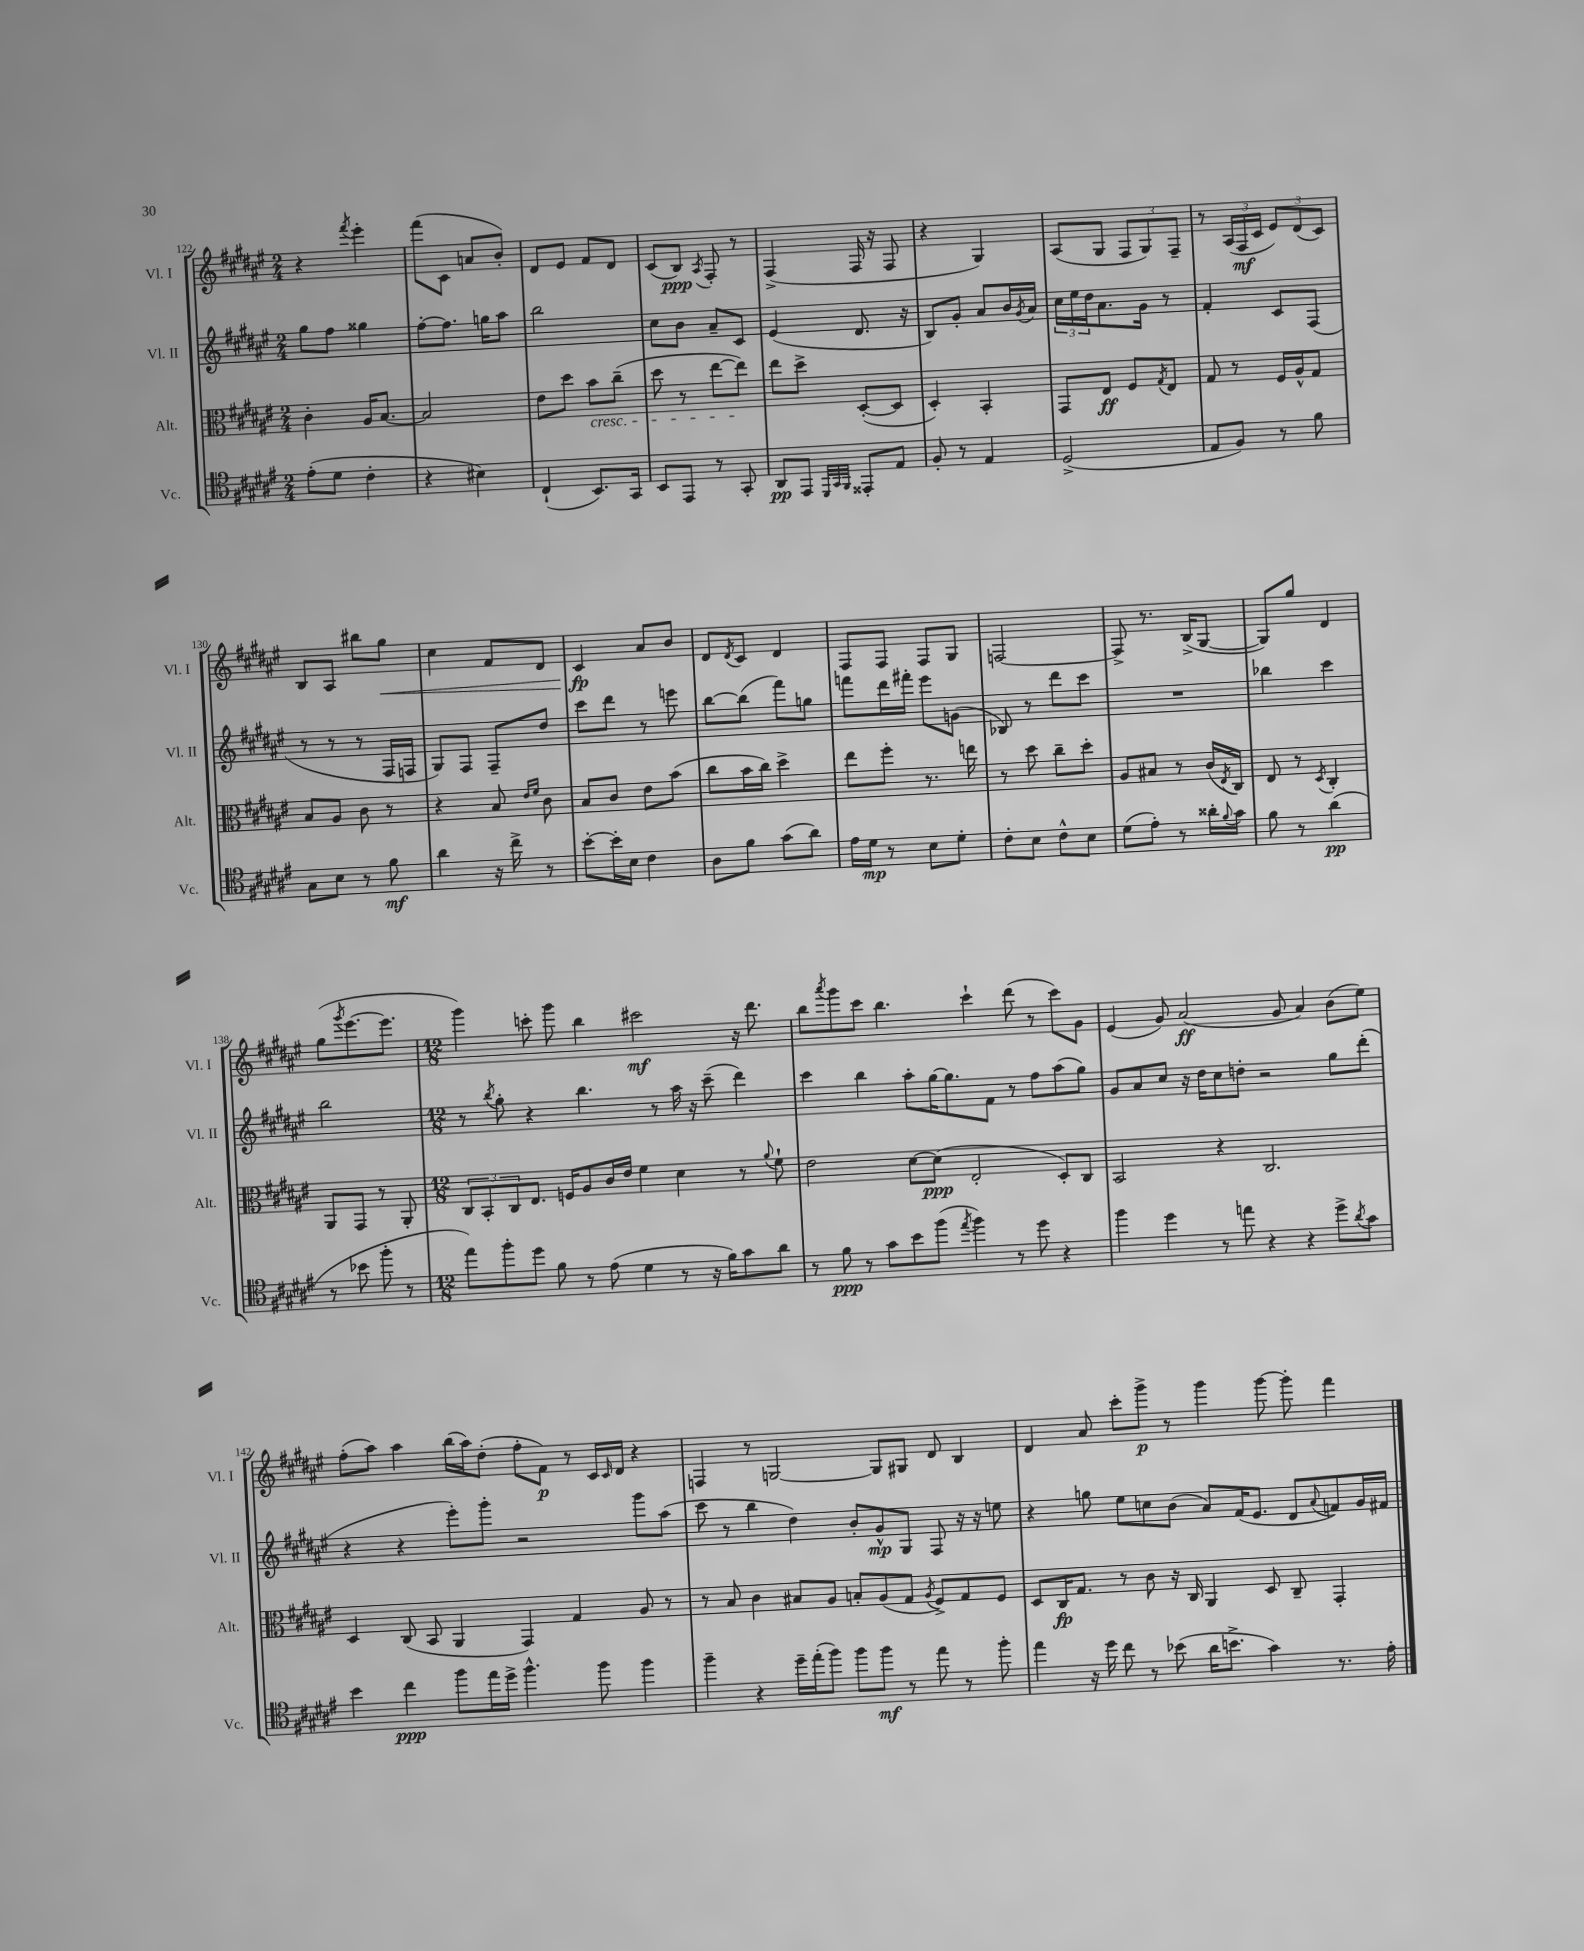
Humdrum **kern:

**kern	**kern	**kern	**kern
*staff4	*staff3	*staff2	*staff1
*clefC4	*clefC3	*clefG2	*clefG2
*k[f#c#g#d#a#e#]	*k[f#c#g#d#a#e#]	*k[f#c#g#d#a#e#]	*k[f#c#g#d#a#e#]
*M2/4	*M2/4	*M2/4	*M2/4
(8e#'\L	4c#'\	8gg#\L	4r
8d#\J	.	8ff#\J	.
.	.	.	8qfff#/
4c#'\	16A#/LK	4gg##\	4eee#'\
.	[8.B/J	.	.
=	=	=	=
4r	2B/]	[8ff#'\L	(8fff#\L
.	.	8.ff#\]J	8c#\J
4B#\)	.	.	8a/L
.	.	16gg\LK	.
.	.	8aa#\J	8b'/J)
=	=	=	=
(4C#`/	8e#\L	2bb\	8d#/L
.	8dd#\J	.	8e#/J
8.BB/L)	8b\L	.	8f#/L
.	(8cc#~\J	.	8d#/J
16GG#/Jk	.	.	.
=	=	=	=
8BB/L	8dd#\	8cc#\L	(8c#/L
8EE#/J	8r	8b\J	8B/J)
.	.	.	8qA#/
8r	[8ee#\L	8a#~/L	8F#'/
8GG#'/	8ee#\]J)	8c#/J	8r
=	=	=	=
8AA#/L	8ee#\L	(4e#/	(4F#^/
8EE#/J	8dd#^\J	.	.
32qqDD#/LLL	.	.	.
32qqGG#/	.	.	.
32qqFF#/JJJ	.	.	.
8EE##'/L	([8D#'/L	8.d#/	16F#/
.	.	.	16r
8E#/J	8D#/]J	.	8F#/
.	.	16r	.
=	=	=	=
8F#'/	4D#'/)	8B/L)	4r
8r	.	8g#'/J	.
4E#/	4BB'/	8a#/L	4G#/)
.	.	16b/L	.
.	.	8qg#/	.
.	.	16a#/JJ	.
=	=	=	=
(2D#^/	8GG#/L	24cc#\LL	(8A#/L
.	.	24ee#\	.
.	.	24dd#\J	.
.	8E#/J	8.a#\	8G#/J
.	8F#/L	.	12F#/L
.	.	16g#\Jk	.
.	.	.	12G#/)
.	8qG#/	.	.
.	8E#/J	8r	.
.	.	.	12F#~/J
=	=	=	=
8E#/L	8G#/	4f#'/	8r
8F#/J)	8r	.	(24A#/LL
.	.	.	24F#/
.	.	.	24c#/JJ
8r	16F#/LL	8c#/L	12e#/L)
.	16A#^^/J	.	.
.	.	.	(12d#/
8f#\	8G#/J	(8F#/J	.
.	.	.	12c#/J)
=	=	=	=
8G#\L	8B/L	8r	8B/L
8B\J	8A#/J	8r	8A#/J
8r	8c#\	8r	8bb#\L
8f#\	8r	16F#/LL	8gg#\J
.	.	16F/JJ	.
=	=	=	=
4a#\	4r	8G#/L)	4cc#\
.	.	8F#/J	.
16r	8B/	8F#~/L	8f#/L
16cc#^\	.	.	.
.	16qqe#/LL	.	.
.	16qqf#/JJ	.	.
8r	8c#\	8dd#/J	8d#/J
=	=	=	=
[8b'\L	8B/L	8ccc#\L	4c#/
16b'\]L	8c#/J	8ddd#\J	.
16B\JJ	.	.	.
4c#\	8e#\L	8r	8a#/L
.	(8b\J	8eee\	8b/J
=	=	=	=
8A#\L	8cc#\L	[8bb\L	8d#/L
.	.	.	8qd#/
8f#\J	16b\L	(8bb\]J	8c#/J
.	16cc#\JJ)	.	.
(8g#\L	4dd#^\	8fff#\L)	4d#/
8a#\J)	.	8gg\J	.
=	=	=	=
16e#\LL	8ee#\L	8fff\L	8F#/L
16d#\JJ	.	.	.
8r	8ff#'\J	16ddd#\L	8F#/J
.	.	16fff#'\JJ	.
8B\L	8.r	8eee#\L	8F#/L
8d#'\J	.	(8g\J	8G#/J
.	16ee\	.	.
=	=	=	=
8c#'\L	8r	8B-/)	[2F/
8B\J	8dd#\	8r	.
8c#^^\L	8cc#~\L	8ddd#\L	.
8B\J	8dd#'\J	8ccc#\J	.
=	=	=	=
(8d#\L	8A#/L	2r	8F^/]
8e#'\J)	8B#/J	.	8.r
8r	8r	.	.
.	.	.	(16B^/LK
16a##'\LL	(16c#/LL	.	[8G#/J
8qqf#/	8qE#/	.	.
16g#\JJ	16C#/JJ)	.	.
=	=	=	=
8f#\	8E#/	4bb-\	8G#/]L)
8r	8r	.	8gg#/J
.	8qD#/	.	.
(4a#\	4C#'/	4ccc#\	4d#/
=	=	=	=
8r	8AA#/L	2bb\	(8gg#\L
.	.	.	8qggg#/
8b-\	8GG#/J	.	[8.eee#\
8ff#'\	8r	.	.
.	.	.	8.eee#\]J
8r	8AA#'/	.	.
=	=	=	=
*M12/8	*M12/8	*M12/8	*M12/8
8ee#\L)	12C#/L	8r	4ggg#\)
.	12BB'/	.	.
.	.	8qbb/	.
8ff#'\	.	8gg#'\	.
.	12C#/	.	.
8dd#\J	8.E#/J	4r	8ccc'\
8f#\	.	.	8ggg#\
.	16F/LK	.	.
8r	8A#/	4.bb\	4bb\
(8e#\	16c#/L	.	.
.	16e#/JJ	.	.
4d#\	4f#\	.	2ccc#\
.	.	8r	.
8r	4d#\	16aa#\	.
.	.	16r	.
16r	.	(8ccc#~\	.
16f#\LK)	.	.	.
8g#\	8r	4ddd#\)	16r
.	.	.	8.ddd#\
.	8qqa#/	.	.
8a#\J	8f#`\	.	.
=	=	=	=
8r	2e#\	4ccc#\	8bb\L
.	.	.	8qaaa#/
8f#\	.	.	8ggg#\
8r	.	4bb\	8ccc#\J
8g#\L	.	.	4.bb\
8b\	[8d#\L	8aa#'\L	.
(8ff#\J	(8d#\]J	[16gg#\K	.
.	.	8.gg#\]	.
8qee#/	.	.	.
4ff#\)	2E#'/	.	4ccc#`\
.	.	8f#\J	.
8r	.	8r	(8ddd#\
8dd#\	.	8ff#\L	8r
4r	8D#'/L)	(8aa#\	8ccc#\L)
.	8C#/J	8gg#\J)	8g#\J
=	=	=	=
4ff#\	2BB/	8g#/L	(4e#/
.	.	8a#/	.
4dd#\	.	8cc#/J	8g#/)
.	.	16r	(2a#/
.	.	16dd#\LK	.
8r	4r	8cc#\	.
8ee\	.	8dd'\J	.
4r	2.C#/	2r	.
.	.	.	8g#/
4r	.	.	4a#/)
8dd#^\L	.	8gg#\L	(8b\L
8qa#/	.	.	.
8g#\J	.	(8ddd#'\J	8ee#\J)
=	=	=	=
4b\	4D#/	4r	(8ff#'\L
.	.	.	8aa#\J)
4cc#\	(8C#/	4r	4aa#\
.	8BB/	.	.
8ff#\L	4AA#/	8eee#'\L)	(16bb\LL
.	.	.	16aa#\J)
16ee#\L	.	8ggg#'\J	(8dd#'\J
16dd#^\JJ	.	.	.
4.ff#^^\	4GG#/)	2r	8ff#'\L
.	.	.	8f#\J)
.	4G#/	.	8r
8ff#\	.	.	16c#/LL
.	.	.	16qqc#/
.	.	.	16d#/JJ
4ff#\	8A#/	8ggg#\L	4r
.	8r	(8aa#\J	.
=	=	=	=
4ff#~\	8r	8ccc#\	4F/
.	8B/	8r	.
4r	4c#\	4bb\	8r
.	.	.	[2G/
16dd#~\LL	8B#/L	4dd#\)	.
(16ee#'\J	.	.	.
8ff#\J)	8A#/J	.	.
8ff#\L	8B'/L	8b'/L	.
8ff#\J	(8A#/	8g#^^/	8G/]L
8r	8G#/J	8G#/J	8G#/J
.	8qA#/	.	.
8ee#\	8F#^/L)	8F#/	8d#/
8r	8G#/	16r	4B/
.	.	16r	.
8ff#'\	8F#/J	8ee\	.
=	=	=	=
4ee#\	8D#/L	4r	4d#/
.	16C#/K	.	.
.	8.G#/J	.	.
16r	.	8gg\	8a#/
16dd#\	.	.	.
8cc#\	8r	8ee#\L	8ccc#'\L
8r	8c#\	8cc\	8ggg#^\J
(8b-\	16r	(8b\J	8r
.	16C#/	.	.
16a#\LK	4AA#/	8a#/L)	4ggg#\
8.b^\J	.	.	.
.	.	(16f#/K	.
.	.	8.e#/J	.
4g#\)	8D#/	.	[8ggg#\
.	8C#~/	8d#/L	8ggg#'\]
.	.	8qqa#/	.
8.r	4GG#'/	8f/)	4fff#\
.	.	16g#/L	.
16e#'\	.	16f#/JJ	.
==	==	==	==
*-	*-	*-	*-
